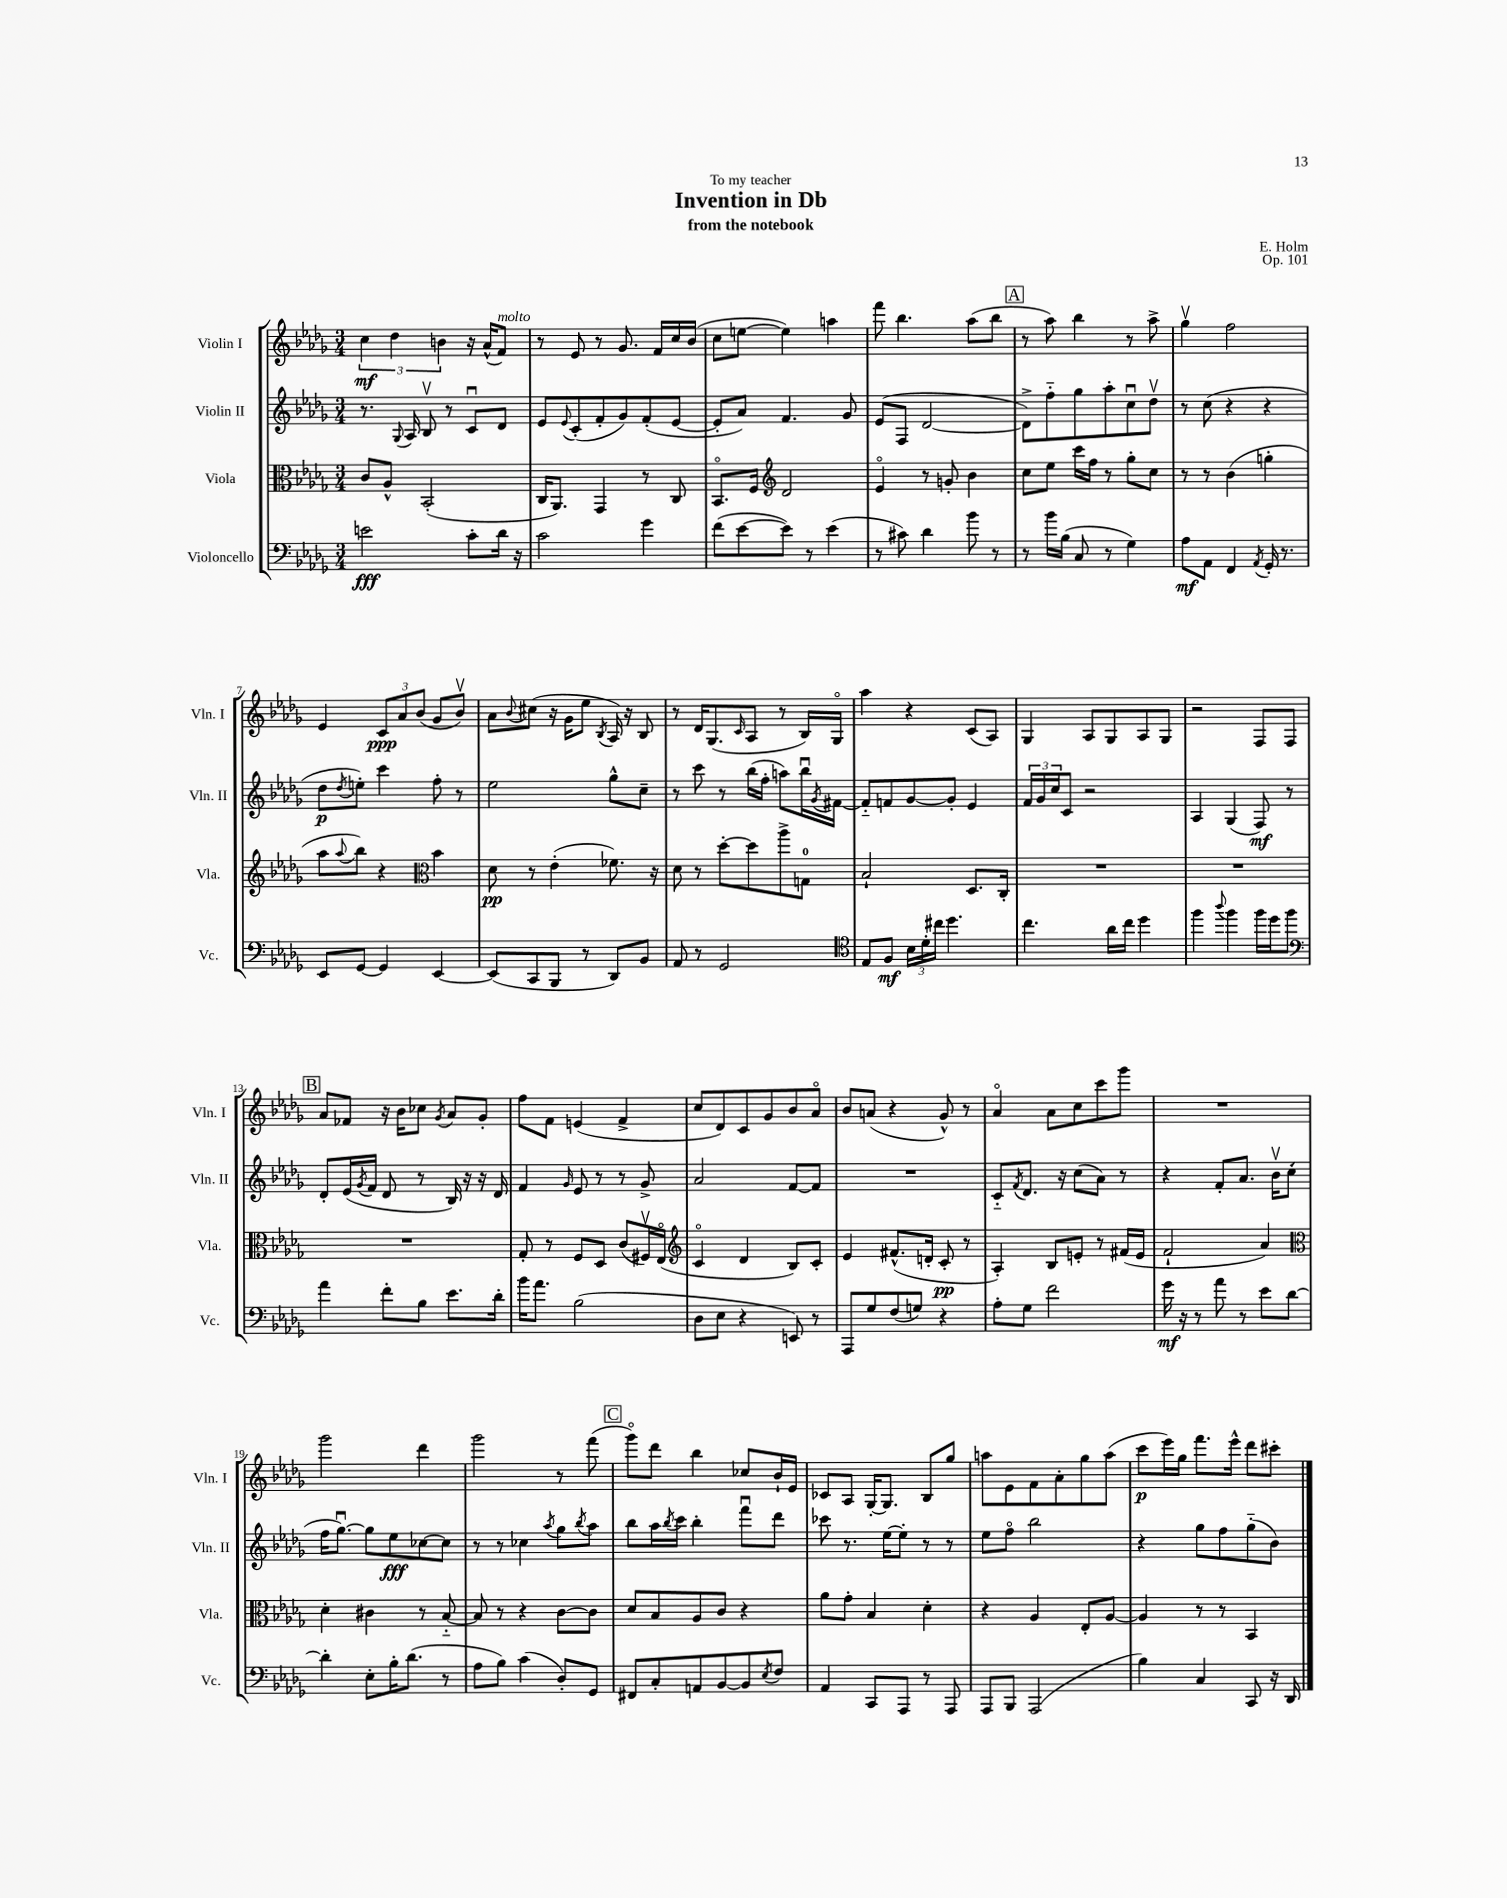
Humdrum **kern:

**kern	**kern	**kern	**kern
*staff4	*staff3	*staff2	*staff1
*clefF4	*clefC3	*clefG2	*clefG2
*k[b-e-a-d-g-]	*k[b-e-a-d-g-]	*k[b-e-a-d-g-]	*k[b-e-a-d-g-]
*M3/4	*M3/4	*M3/4	*M3/4
2e	8c	8.r	6cc
.	8A-^^	.	.
.	.	.	6dd-
.	.	8qqG-	.
.	.	16A-	.
.	(2BB-'	8B-v	.
.	.	.	6b
.	.	8r	.
8c'	.	8cu	16r
.	.	.	(16a-^^
16d-	.	8d-	8f)
16r	.	.	.
=	=	=	=
2c	16C	8e-	8r
.	8.AA-)	.	.
.	.	8qqe-	.
.	.	(8c'	8e-
.	4GG-	8f'	8r
.	.	8g-)	8.g-
4g-	8r	(8f'	.
.	.	.	16f
.	8C	[8e-	16cc
.	.	.	(16b-
=	=	=	=
(8f	8.BB-o	8e-']	8cc
[8e-	.	8a-)	[8ee
.	16F	.	.
*	*clefG2	*	*
8e-])	2d-	4.f	4ee])
8r	.	.	.
(4e-	.	.	4aa
.	.	8g-	.
=	=	=	=
8r	4e-o	(8e-	8fff
8c#)	.	8F	4.bb-
4d-	8r	[2d-	.
.	8g'	.	.
8b-	4b-	.	(8aa-
8r	.	.	8bb-
=	=	=	=
8r	8cc	8d-^])	8r
16b-	8ee-	8ff'~	8aa-)
(16B-	.	.	.
8C	16ccc	8gg-	4bb-
.	16ff	.	.
8r	8r	8aa-'	.
4G-)	8gg-'	8ccu	8r
.	8cc	8dd-v	8aa-^
=	=	=	=
8A-	8r	8r	4gg-v
8AA-	8r	(8cc	.
4FF	(4b-	4r	2ff
8qAA-	.	.	.
16GG-'	4gg'	4r	.
8.r	.	.	.
=	=	=	=
8EE-	8aa-	8dd-	4e-
.	8qqaa-	8qdd-	.
[8GG-	8bb-)	8ee')	.
4GG-]	4r	4ccc	12c
.	.	.	12a-
.	.	.	(12b-
*	*clefC3	*	*
[4EE-	4b-	8ff'	8g-
.	.	8r	8b-v)
=	=	=	=
(8EE-]	8d-	2ee-	8a-
.	.	.	8qqb-
8CC	8r	.	(8cc#
8BBB-	(4e-'	.	16r
.	.	.	16g-
8r	.	.	8ee-
.	.	.	8qB-
8DD-)	8.f-)	8gg-^^	16A-)
.	.	.	16r
8BB-	.	8cc~	8B-
.	16r	.	.
=	=	=	=
8AA-	8d-	8r	8r
8r	8r	8ccc	16d-
.	.	.	(8.G-
2GG-	[8dd-'	8r	.
.	.	.	16qqc
.	8dd-]	(16bb-	8A-
.	.	16ff'	.
.	8aa-^	8aa)	8r
.	8G	16bb-u	16B-)
.	.	8qg-	.
.	.	[16f#	16G-o
=	=	=	=
*clefC4	*	*	*
8E-	2B-`	8f#'~]	4aa-
8F	.	8f	.
24B-	.	[8g-	4r
24d-'	.	.	.
24cc#	.	.	.
4.dd-	.	8g-']	.
.	8.D-	4e-	(8c
.	.	.	8A-)
.	16C'	.	.
=	=	=	=
4.cc	2.r	24f	4G-
.	.	24g-	.
.	.	24cc	.
.	.	8c	.
.	.	2r	8A-
16a-	.	.	8G-
16cc	.	.	.
4dd-	.	.	8A-
.	.	.	8G-
=	=	=	=
4ff	2.r	4A-	2r
8qqaa-	.	.	.
4ff	.	(4G-	.
16ff	.	8F)	8F
16dd-	.	.	.
8ff	.	8r	8F
=	=	=	=
*clefF4	*	*	*
4a-	2.r	8d-'	8a-
.	.	(16e-	8f-
.	.	8qg-	.
.	.	16f	.
8f'	.	8d-	16r
.	.	.	16b-
8B-	.	8r	8cc-
.	.	.	8qg-
8.e-	.	16B-)	8a-
.	.	16r	.
.	.	16r	8g-'
16d-'	.	16d-	.
=	=	=	=
16b-	8G-'	4f	8ff
8.a-	.	.	.
.	8r	.	8f
.	.	16qqg-	.
(2B-	8F	8e-	(4e
.	8D-	8r	.
.	(8c	8r	4f^
.	16F#v)	8g-^	.
.	(16E-o	.	.
=	=	=	=
*	*clefG2	*	*
8D-	4co	2a-	8cc
8E-	.	.	8d-)
4r	4d-	.	8c
.	.	.	8g-
8EE)	8B-)	[8f	8b-
8r	8c'	8f]	8a-o
=	=	=	=
8AAA-	4e-	2.r	8b-
8G-	.	.	(8a
(8F	(8.f#^^	.	4r
8G)	.	.	.
.	16d'	.	.
4r	8c'	.	8g-^^)
.	8r	.	8r
=	=	=	=
8A-'	4A-')	8c'~	4a-o
.	.	8qf	.
8G-	.	8.d-	.
2f	8B-	.	8a-
.	.	16r	.
.	8e'	(8cc	8cc
.	8r	8a-)	8ccc
.	(16f#	8r	8ggg-
.	16e	.	.
=	=	=	=
16g-	2f`	4r	2.r
16r	.	.	.
8r	.	.	.
8a-	.	8f'	.
8r	.	8.a-	.
8e-	4a-)	.	.
.	.	16b-v	.
[8d-	.	(8cc'	.
=	=	=	=
*	*clefC3	*	*
4d-']	4d-'	16ff	2ggg-
.	.	[8.gg-u)	.
8E-'	4c#	8gg-]	.
16B-'	.	8ee-	.
(8.d-	.	.	.
.	8r	[8cc-	4ddd-
8r	[8B-'~	8cc-]	.
=	=	=	=
8A-	8B-]	8r	2ggg-
8B-)	8r	8r	.
(4c	4r	4cc-	.
.	.	8qaa-	.
8D-')	[8c	8gg-	8r
.	.	8qbb-	.
8GG-	8c]	8aa-	(8fff
=	=	=	=
8FF#	8d-	8bb-	8ggg-o)
8C'	8B-	16aa-	8ddd-
.	.	8qbb-	.
.	.	16ccc	.
8AA	8A-	4bb-'	4bb-
[8BB-	8c	.	.
8BB-]	4r	8fffu	8cc-
8qE-	.	.	.
8F	.	8ddd-	16b-`
.	.	.	16e-
=	=	=	=
4AA-	8a-	8ccc-	8c-
.	8g-'	8.r	8A-
8CC	4B-	.	[16G-'
.	.	[16ee-	8.G-]
8AAA-	.	8ee-']	.
8r	4d-'	8r	8B-
8AAA-	.	8r	8gg-
=	=	=	=
8AAA-	4r	8ee-	8aa
8BBB-	.	8ffo	8e-
(2AAA-	4A-	2bb-	8f
.	.	.	8a-'
.	8E-'	.	8gg-
.	[8A-	.	(8aa
=	=	=	=
4B-)	4A-]	4r	8ccc
.	.	.	16eee-)
.	.	.	16gg-
4C	8r	8gg-	8.fff
.	8r	8ff	.
.	.	.	16eee-^^
8CC	4BB-	(8gg-'~	8ddd-
16r	.	8b-)	8ccc#'
16DD-	.	.	.
==	==	==	==
*-	*-	*-	*-
